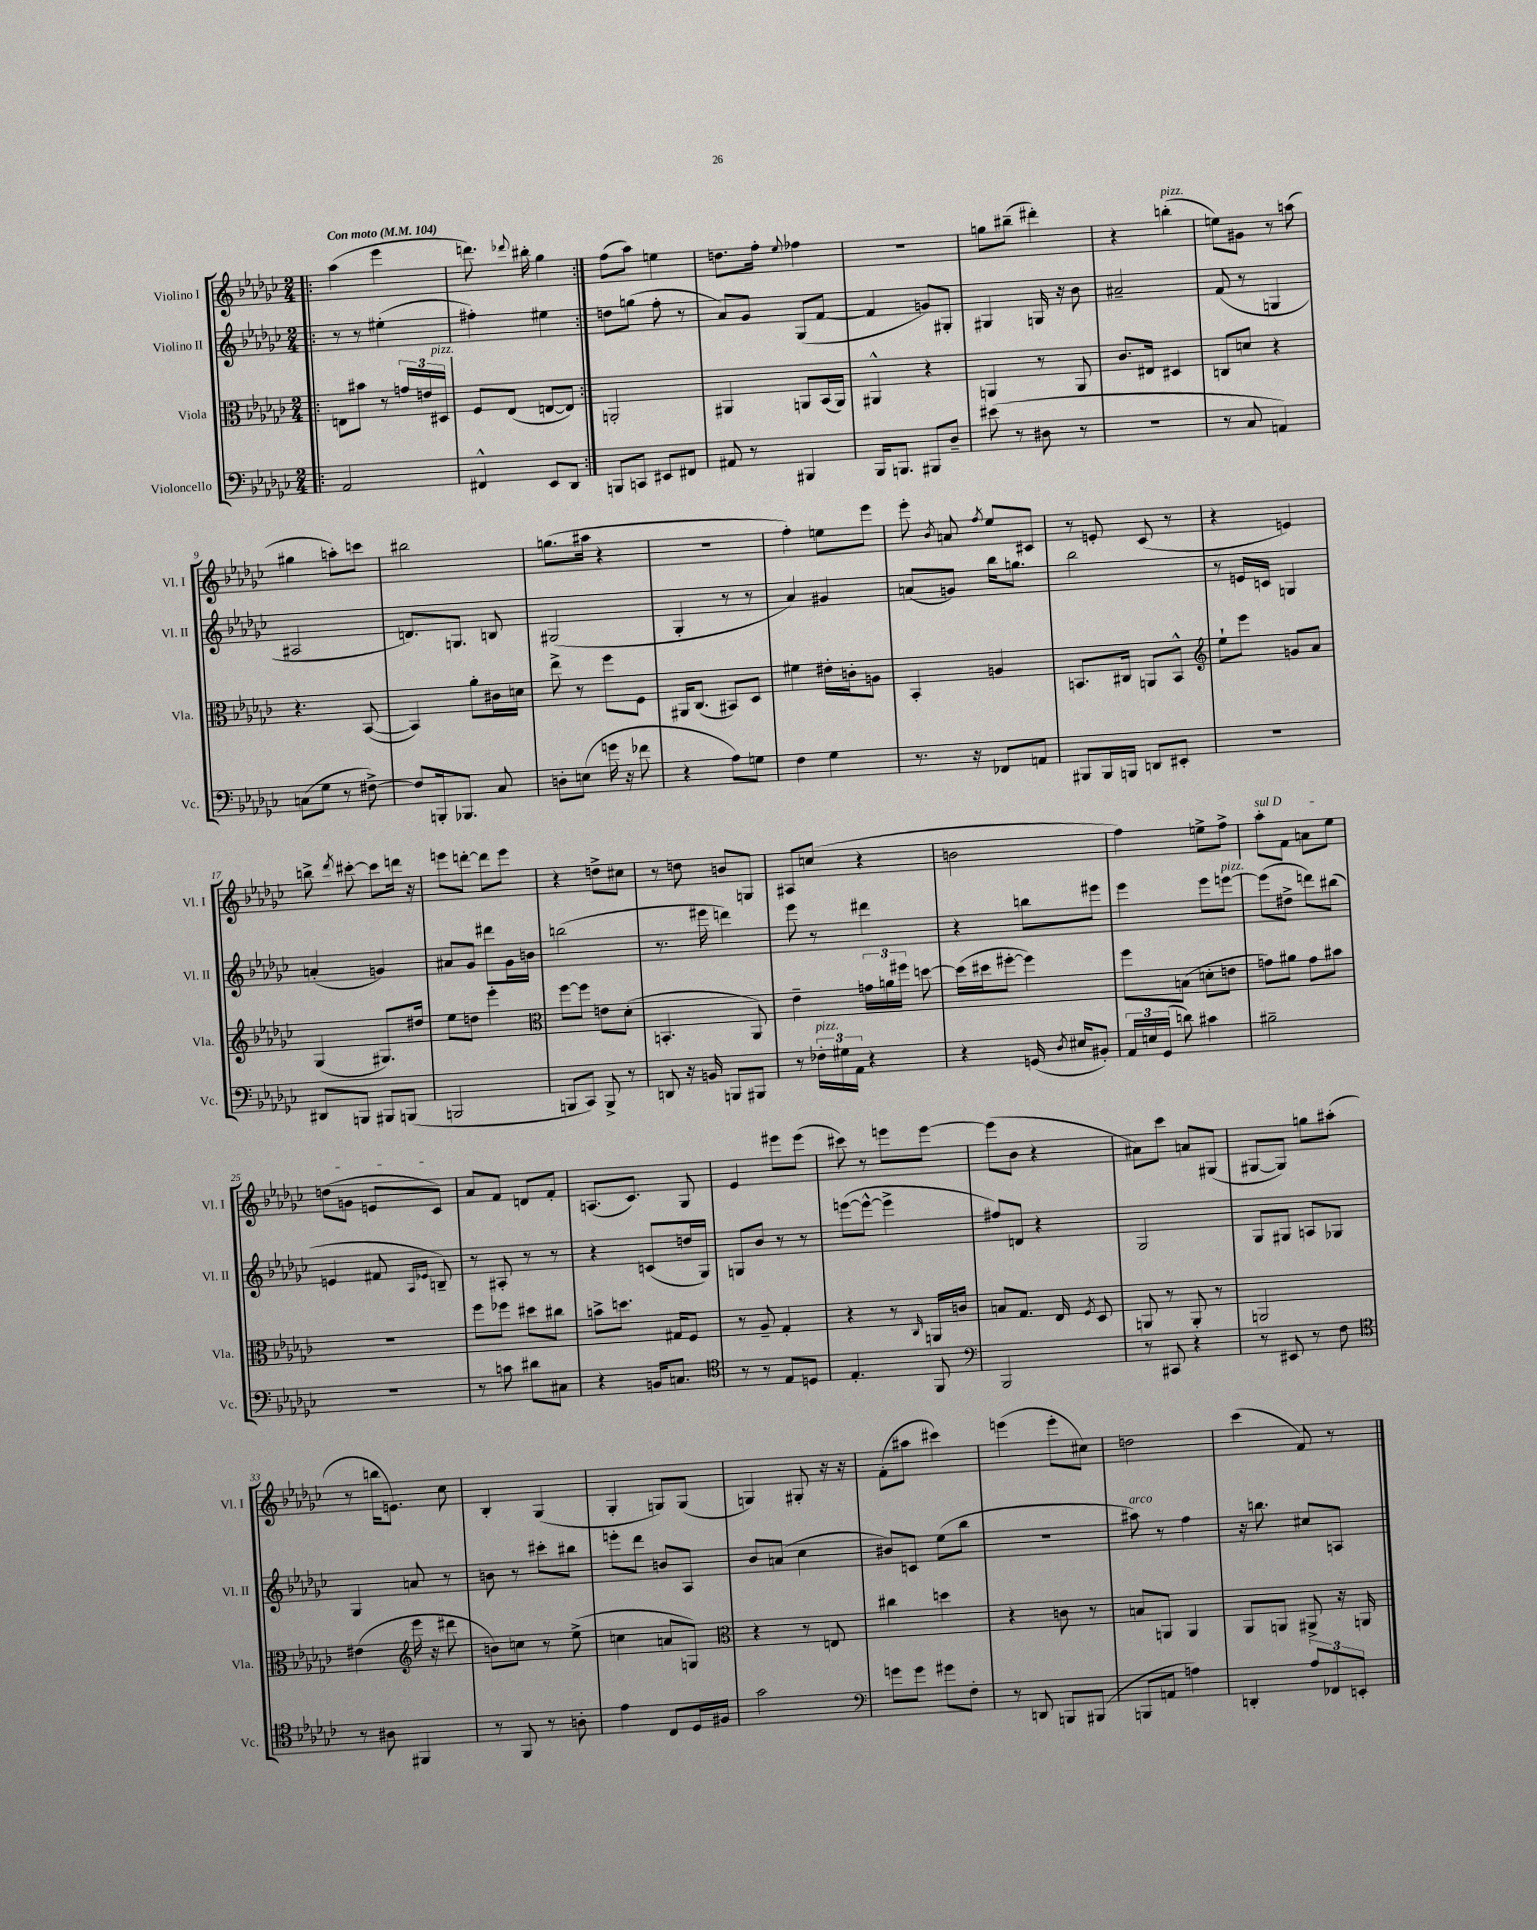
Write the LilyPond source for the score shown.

<<
\new StaffGroup <<
\new Staff = "s0" \with { instrumentName = "Violino I" shortInstrumentName = "Vl. I" } {
    \clef treble \key ges \major \numericTimeSignature \time 2/4 \tempo "Con moto" 4 = 104
    \autoBeamOff \repeat volta 2 { \bar ".|:" aes''4( ees'''4 |
    d'''8.) \appoggiatura { des'''8 } bis''16-. ges''4 | }
    f''8[( aes''8]) e''4 |
    d''8.[ f''16]-. \appoggiatura { ees''8 } fes''4 |
    r2 |
    g''8[ bis''8]--( dis'''4-.) |
    r4 b''4-.^\markup { \italic "pizz." }( |
    e''8[) gis'8] r8 a''8( |
    gis''4 a''8[-.) c'''8] |
    bis''2 |
    g''8.[( ais''16] r4 |
    r2 |
    f''4-.) e''8[ ees'''8] |
    ees'''8-. \acciaccatura { bes'8 } a'8 \acciaccatura { f''8 } ees''8[ cis'8] |
    r8 e'8-. ces'8( r8 |
    r4 e'4) |
    b''8-> \acciaccatura { des'''8 } cis'''8~-. cis'''8[ d'''16] r16 |
    e'''8[ d'''8]~-. d'''8[ e'''8] |
    r4 d''8[-> cis''8] |
    r8 d''8 b'8[ g8] |
    ais8[ c''8]( r4 |
    b'2 |
    f''4) e''8[-> f''8]-> |
    \once \override TextSpanner.bound-details.left.text = \markup { \italic "sul D" } aes''8[-.\startTextSpan f'8] a'8[ ees''8] |
    d''8[( g'8] e'8[ ces'8]\stopTextSpan) |
    aes'8[ f'8] d'8[ f'8]-. |
    a8.[( ces'8.]) ges8 |
    ees'4 eis'''8[ eis'''8]( |
    cis'''8) r8 e'''8[ e'''8]~ |
    e'''8[( bes'8] r4 |
    ais'8[) ces'''8] a'8[ gis8]( |
    gis8[~ gis8]) g''8[ ais''8]-.( |
    r8 b''16[ e'8.]) ces''8 |
    bes4-. ges4( |
    ges4-. g8[) g8]( |
    g4) gis8-. r16 r16 |
    f'8[-.( ais''8] cis'''4) |
    e'''4( e'''8[-. cis''8]) |
    d''2 |
    ces'''4( f'8) r8 \bar "|." |
}
\new Staff = "s1" \with { instrumentName = "Violino II" shortInstrumentName = "Vl. II" } {
    \clef treble \key ges \major \numericTimeSignature \time 2/4
    \autoBeamOff \repeat volta 2 { \bar ".|:" r8 r8 eis''4-.( |
    fis''4-.) eis''4 | }
    d''8[ g''8]( f''8-. r8 |
    aes'8[) ges'8] ges8[( f'8]~ |
    f'4 g'8[) gis8]-. |
    gis4 g16 r16 bes'8 |
    ais'2-- |
    f'8( r8 g4 |
    ais2 |
    d'8.[) g8.] b8 |
    gis2( |
    ges4-. r8 r8 |
    aes'4) gis'4 |
    a'8[( g'8]) bes''16[ g''8.] |
    bes''2 |
    r8 e'16[ c'16] g4 |
    a'4-.( g'4) |
    ais'8[ ges'8] dis'''8[ ges'16 b'16] |
    b''2( |
    r8. eis'''16 d'''4) |
    ees'''8 r8 dis'''4 |
    r4 b''8[ eis'''8] |
    ees'''4 ees'''8[ e'''8]~^\markup { \italic "pizz." } |
    e'''8[( dis''8]-> d'''8[) bis''8]( |
    e'4 fis'8 \grace { aes16[ ees'16] } b8--) |
    r8 ais8-. r8 r8 |
    r4 c'8[( d''16 ges16]) |
    g8[ bes'8] r8 r8 |
    e'''8[~( e'''8]~-^ e'''4-> |
    fis''8[) d'8] r4 |
    ges2 |
    ges8[ gis8] a8[ ges8] |
    ges4 a'8 r8 |
    b'8 r8 cis'''8[-. bis''8] |
    e'''8[-. des'''8] b'8[ aes8] |
    bes'8[ a'8]( ces''4 |
    bis'8[) c'8] ees''8[( bes''8] |
    R2 |
    ais''8^\markup { \italic "arco" }) r8 f''4 |
    r16 b''8. cis''8[ a8] \bar "|." |
}
\new Staff = "s2" \with { instrumentName = "Viola" shortInstrumentName = "Vla." } {
    \clef alto \key ges \major \numericTimeSignature \time 2/4
    \autoBeamOff \repeat volta 2 { \bar ".|:" e8[ bis'8] r8 \tuplet 3/2 { g'16[ e'16 dis16]^\markup { \italic "pizz." } } |
    f8[ ees8]( e8[~ e8]) | }
    a,2-. |
    ais,4 a,8[ bes,16( a,16]) |
    ais,4-^ r4 |
    a,4 r8 a,8 |
    ces'8.[ eis16] dis4 |
    c8[ d'8] r4 |
    r4. bes,8~( |
    bes,4) aes'8[-. cis'16 d'16] |
    ees''8-> r8 f''8[ f8] |
    ais,16[ ces8.]( bis,8[) des8] |
    fis'4 eis'16[-. c'16-. a8] |
    bes,4-. a4 |
    b,8.[ cis16] a,8[ b,8]-^ |
    \clef treble ees''8[-! ees'''8] g'8[ aes'8] |
    ges4( gis8.[) dis''16] |
    ees''8[ d''8] ees'''4-. |
    \clef alto f''8[~ f''8] e'8[ des'8]-.( |
    b,4.-. aes,8) |
    ees'4-- \tuplet 3/2 { g'16[ a'16 fis''16] } d''8~ |
    d''16[( dis''16 fis''8]~-. fis''4) |
    f''8[ b8]( d'8[-. e'8] |
    g'8[) ais'8] g'8[ bis'8] |
    r2 |
    f''8[ fes''8] dis''8[ cis''8] |
    b'8[-> d''8.] gis16[ f8] |
    r8 aes8-- ges4-. |
    r4 r8 \grace { ces16 } a,16[ c'16] |
    b8[ ges8.] ees16 \acciaccatura { f8 } des8 |
    a,8 r8 a,8-. r8 |
    a,2 |
    eis'4( \clef treble ees'''16 r16 dis'''8 |
    b'8[) c''8] r8 ees''8->( |
    c''4 a'8[ g8]) |
    \clef alto r4 r8 e8 |
    cis''4 d''4 |
    r4 c'8 r8 |
    b8[ a,8] a,4 |
    aes,8[ a,8] ais,8-> r16 a,16 \bar "|." |
}
\new Staff = "s3" \with { instrumentName = "Violoncello" shortInstrumentName = "Vc." } {
    \clef bass \key ges \major \numericTimeSignature \time 2/4
    \autoBeamOff \repeat volta 2 { \bar ".|:" aes,2 |
    fis,4-^ ees,8[ des,8] | }
    b,,8[ c,8] eis,8[ fis,8] |
    ais,8 r8 bis,,4 |
    bes,,16[ b,,8.] bis,,8[ des8]-- |
    eis'8( r8 dis8 r8 |
    r2 |
    r8 ces8 a,4) |
    c8[( ges8] r8 fis8~->) |
    fis8[ b,,16-. bes,,8.] ces8 |
    d8[-. e8]( g'16 r16 fes'8 |
    r4 aes8[) g8] |
    f4 ges4 |
    r8. r16 fes,8[ a,8] |
    bis,,8[ bis,,16 b,,16] d,8[ eis,8]-. |
    r2 |
    dis,8[ b,,8] bis,,8[ b,,8]( |
    b,,2 |
    b,,8[ ces,8]) b,,8-> r8 |
    d,8 r16 b,16 b,,8[ bis,,8] |
    r8 \tuplet 3/2 { fes16[-.^\markup { \italic "pizz." } gis16 aes,16] } r4 |
    r4 g,16( \acciaccatura { des8 } eis16[ bis,8]-.) |
    \tuplet 3/2 { aes,16[ e16 ges,16]( } d'8) cis'4 |
    bis2-- |
    R2 |
    r8 c'8 dis'8[ cis8] |
    r4 b,16[ c8.] |
    \clef tenor r8 r8 ees8[ d8] |
    ees4.-. f,8 |
    \clef bass bes,,2 |
    r8 cis,8 r4 |
    r8 eis,8 r8 f8 |
    \clef tenor r8 ais8 fis,4 |
    r8 f,8 r8 a8-. |
    ees'4 ces8[ des16 fis16] |
    ges'2 |
    \clef bass g'8[ g'8] gis'8[ f8]-. |
    r8 d,8 b,,8[ bis,,8]( |
    b,,8[ a,8] a4) |
    d,4-. \tuplet 3/2 { aes8[ fes,8 e,8]-. } \bar "|." |
}
>>
>>
